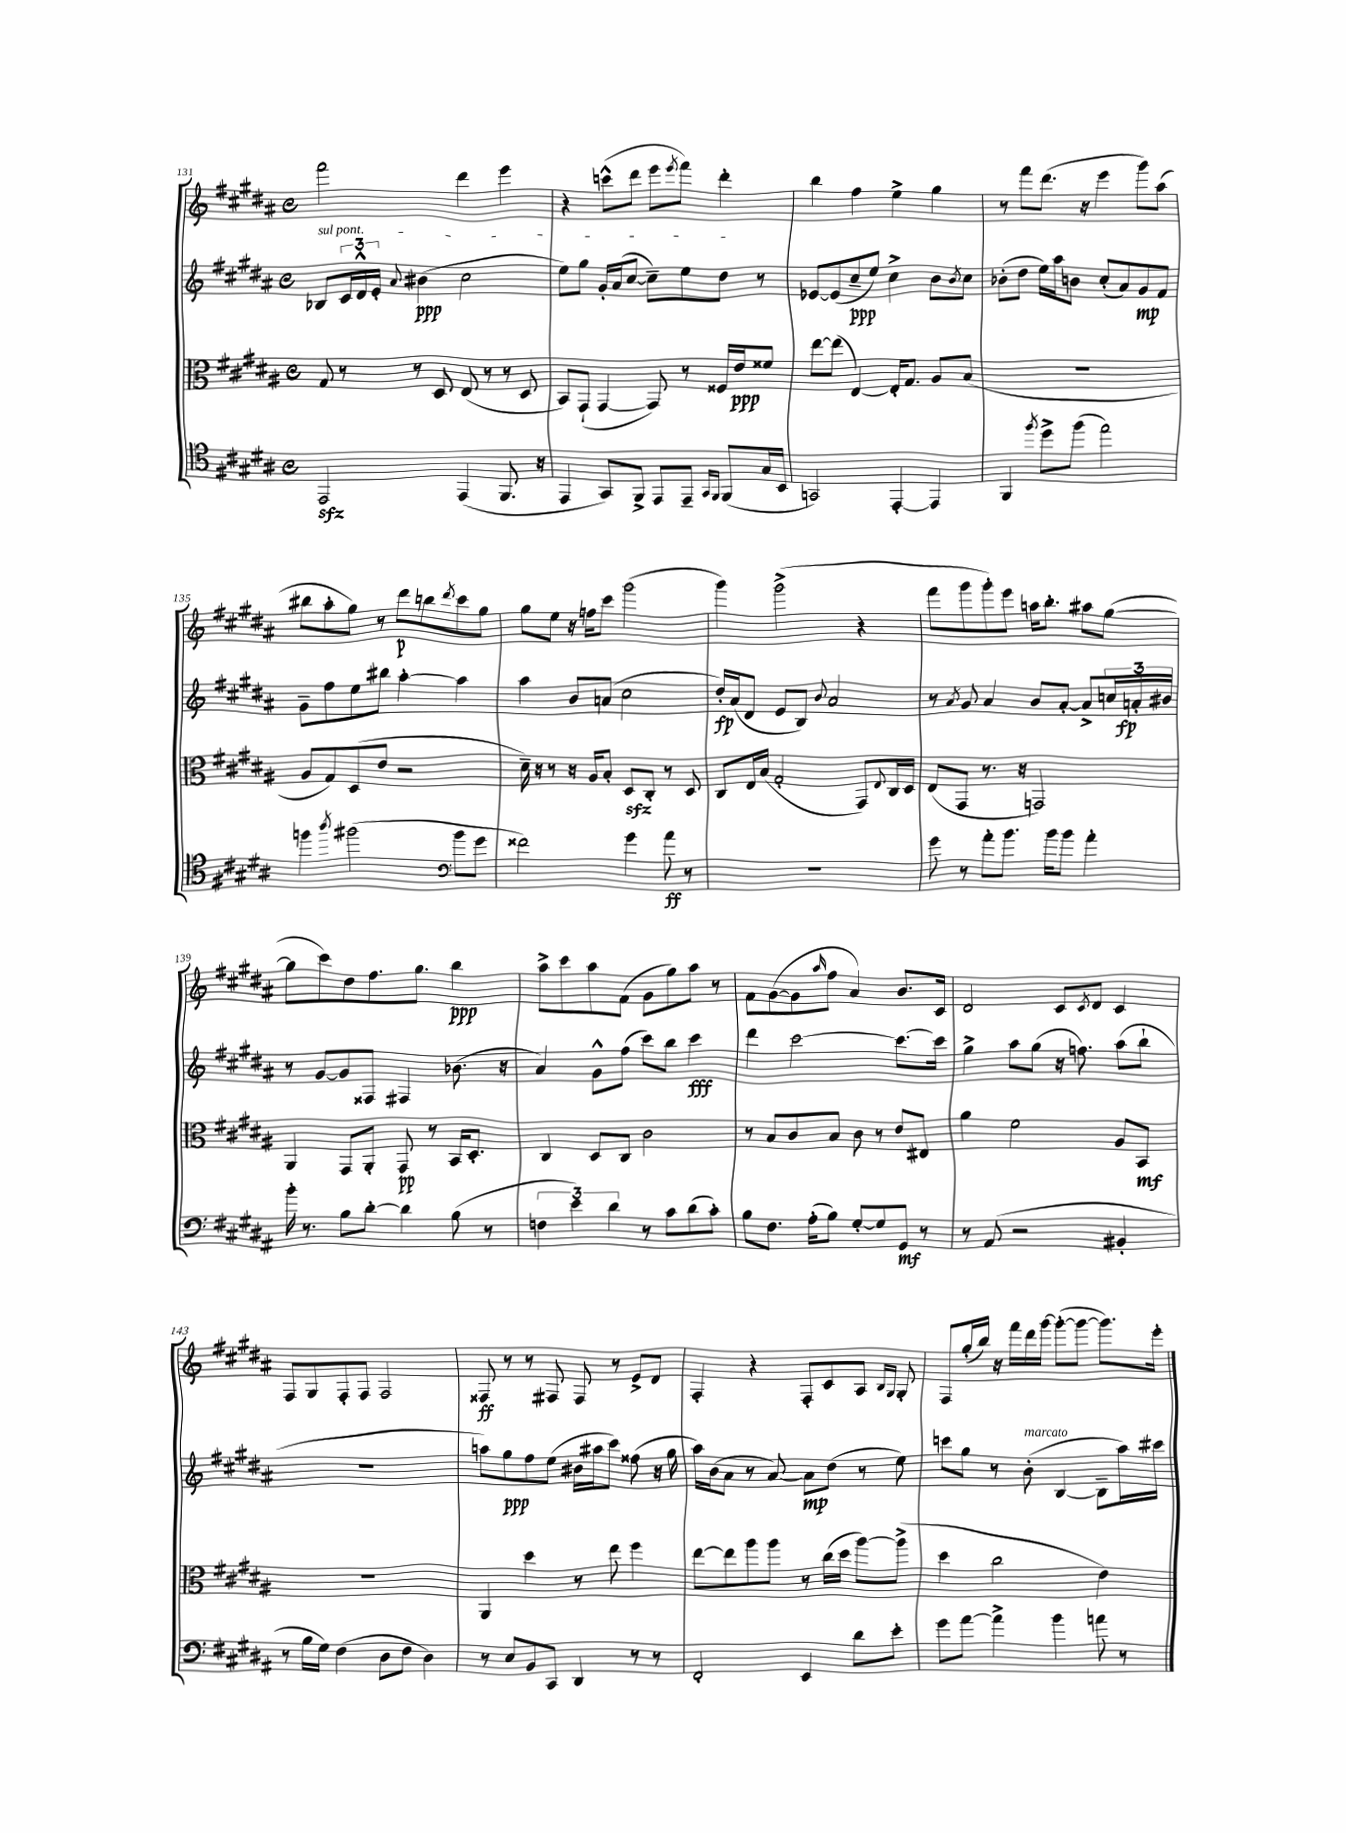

**kern	**kern	**kern	**kern
*staff4	*staff3	*staff2	*staff1
*clefC4	*clefC3	*clefG2	*clefG2
*k[f#c#g#d#a#]	*k[f#c#g#d#a#]	*k[f#c#g#d#a#]	*k[f#c#g#d#a#]
*M4/4	*M4/4	*M4/4	*M4/4
*met(c)	*met(c)	*met(c)	*met(c)
2EE	8G#	8B-	2fff#
.	8r	24c#	.
.	.	24d#^^	.
.	.	24e'	.
.	.	8qqa#	.
.	8r	(4b#	.
.	8D#	.	.
(4EE	(8E	2cc#	4ddd#
.	8r	.	.
8.FF#	8r	.	4eee
.	8D#	.	.
16r	.	.	.
=	=	=	=
4EE	8BB)	8ee)	4r
.	(8GG#`	8gg#	.
8GG#)	[4GG#	16g#'	(8ccc^^
.	.	(16a#	.
8FF#^	.	[8cc#	8ddd#
8EE	8GG#])	8cc#~])	8eee
.	.	.	8qeee
8EE~	8r	8ee	8fff#)
16qqGG#	.	.	.
16qqFF#	.	.	.
(8FF#	16F##	8dd#	4ddd#'
.	16e	.	.
16G#	8f##	8r	.
16BB	.	.	.
=	=	=	=
2GG)	[8ee	[8e-	4bb
.	(8ee]	(8e-]	.
.	[4E)	8cc#~	4ff#
.	.	8ee)	.
[4EE'	16E']	4cc#^	4ee^
.	8.G#	.	.
4EE]	8A#	8b	4gg#
.	.	8qb	.
.	(8B	8cc#	.
=	=	=	=
4FF#	1r	(8b-'	8r
.	.	8dd#	8fff#
8qff#	.	.	.
8dd#^	.	16ee)	(8.ddd#
.	.	16aa#	.
(8ff#	.	8b	.
.	.	.	16r
2ee)	.	(8cc#'	4eee
.	.	8a#)	.
.	.	8g#	8ggg#)
.	.	8f#	(8aa#
=	=	=	=
4ff	8A#	8g#~	8bb#
.	8G#)	8ff#	8aa#'
8qaa#	.	.	.
(2ff#	(8D#	8ee	8gg#)
.	8e	8bb#	8r
.	2r	[4aa#'	8ddd#
.	.	.	8bb
*clefF4	*	*	*
.	.	.	8qddd#
8b	.	4aa#]	8ccc#
8g#	.	.	8gg#
=	=	=	=
2f##)	16d#~)	4aa#	8gg#
.	16r	.	.
.	8r	.	8ee
.	16r	8b	16r
.	16A#	.	16ff
.	8B'	(8a	8ccc#
4g#	8D#	2cc#	(2ggg#
.	8C#'	.	.
8a#	8r	.	.
8r	8D#	.	.
=	=	=	=
1r	8C#	16dd#')	4ggg#)
.	.	(16a#	.
.	16E	8d#	.
.	(16B	.	.
.	2G#'	8e	(2ggg#^
.	.	8B)	.
.	.	8qqb	.
.	.	2a#	.
.	8GG#)	.	4r
.	8qqE	.	.
.	16C#	.	.
.	16D#	.	.
=	=	=	=
8g#	(8E	8r	8fff#
.	.	8qa#	.
8r	8GG#	8g#	8ggg#
8a#'	8.r	4a#	8ggg#')
8.b	.	.	8eee
.	16r	.	.
.	2GG)	8b	16aa
16b	.	.	8.bb'
8b	.	[8a#'	.
4a#'	.	8a#^]	8aa#
.	.	24cc	([8gg#
.	.	24a'	.
.	.	24b#	.
=	=	=	=
16b'	4AA#	8r	8gg#]
8.r	.	.	.
.	.	[8g#	8ccc#)
8B	8GG#	8g#]	8dd#
[8d#'	8AA#'	8F##	8.ff#
4d#]	8GG#	4F#	.
.	.	.	8.gg#
.	8r	.	.
(8B	16BB	(8.b-	4bb
.	8.D#'	.	.
8r	.	.	.
.	.	16r	.
=	=	=	=
6F	4C#	4a#)	8aa#^
.	.	.	8ccc#
6e)	.	.	.
.	8D#	8g#^^	8aa#
6d#	.	.	.
.	8C#	(8ff#	(8f#
8r	2c#	8ccc#)	8g#
8c#	.	8bb	8gg#)
(8d#	.	4ccc#	8aa#
8c#')	.	.	8r
=	=	=	=
8B	8r	4ddd#	8f#
8.F#	8B	.	([8g#
.	8c#	[2ccc#	8g#]
(16A#'	.	.	.
.	.	.	16qqaa#
8B)	8B	.	8ff#
[8G#'	8c#	.	4a#)
8G#]	8r	.	.
8GG#	8e	8.ccc#_	8.b
8r	8E#	.	.
.	.	16ccc#]	16c#
=	=	=	=
8r	4a#	4gg#^	2d#
(8AA#	.	.	.
2r	2f#	8aa#	.
.	.	(8gg#	.
.	.	16r	8c#
.	.	8.ff)	.
.	.	.	8qc#
.	.	.	8d#
4BB#'	8A#	(8aa#	4c#
.	8BB	8bb`	.
=	=	=	=
8r	1r	1r	8F#
16B	.	.	8G#
16G#)	.	.	.
(4F#	.	.	8F#'
.	.	.	8F#
8D#	.	.	2F#
8F#	.	.	.
4D#)	.	.	.
=	=	=	=
8r	4AA#	8aa)	8F##
8E	.	8gg#	8r
8BB	4dd#	8ff#	8r
8CC#	.	(8ee	8F#
4DD#	8r	16b#	8F#
.	.	16aa#	.
.	8ee	8ccc#)	8r
8r	4ff#	(8ff##	8e^
8r	.	16r	8d#
.	.	16gg#	.
=	=	=	=
2FF#'	[8ee	16aa#)	4F#'
.	.	(16b	.
.	8ee]	8a#	.
.	8aa#	8r	4r
.	8aa#	[8a#)	.
4EE	8r	8a#]	8F#'
.	(16cc#	(8dd#	8c#
.	16dd#	.	.
8d#	[8aa#)	8r	8A#
.	.	.	16qqB
.	.	.	16qqG#
8e'	(8aa#^]	8ee)	8G#'
=	=	=	=
8g#	4dd#	8ccc	8F#
[8a#	.	8gg#	(16gg#'
.	.	.	16bb)
4a#^]	2cc#	8r	16r
.	.	.	16fff#
.	.	(8b'	16ddd#
.	.	.	[16ggg#
4b	.	[4B	(8ggg#'_
.	.	.	8ggg#_
8a	4e)	8B~]	8.ggg#])
8r	.	16aa#)	.
.	.	16ccc#	16eee'
==	==	==	==
*-	*-	*-	*-
